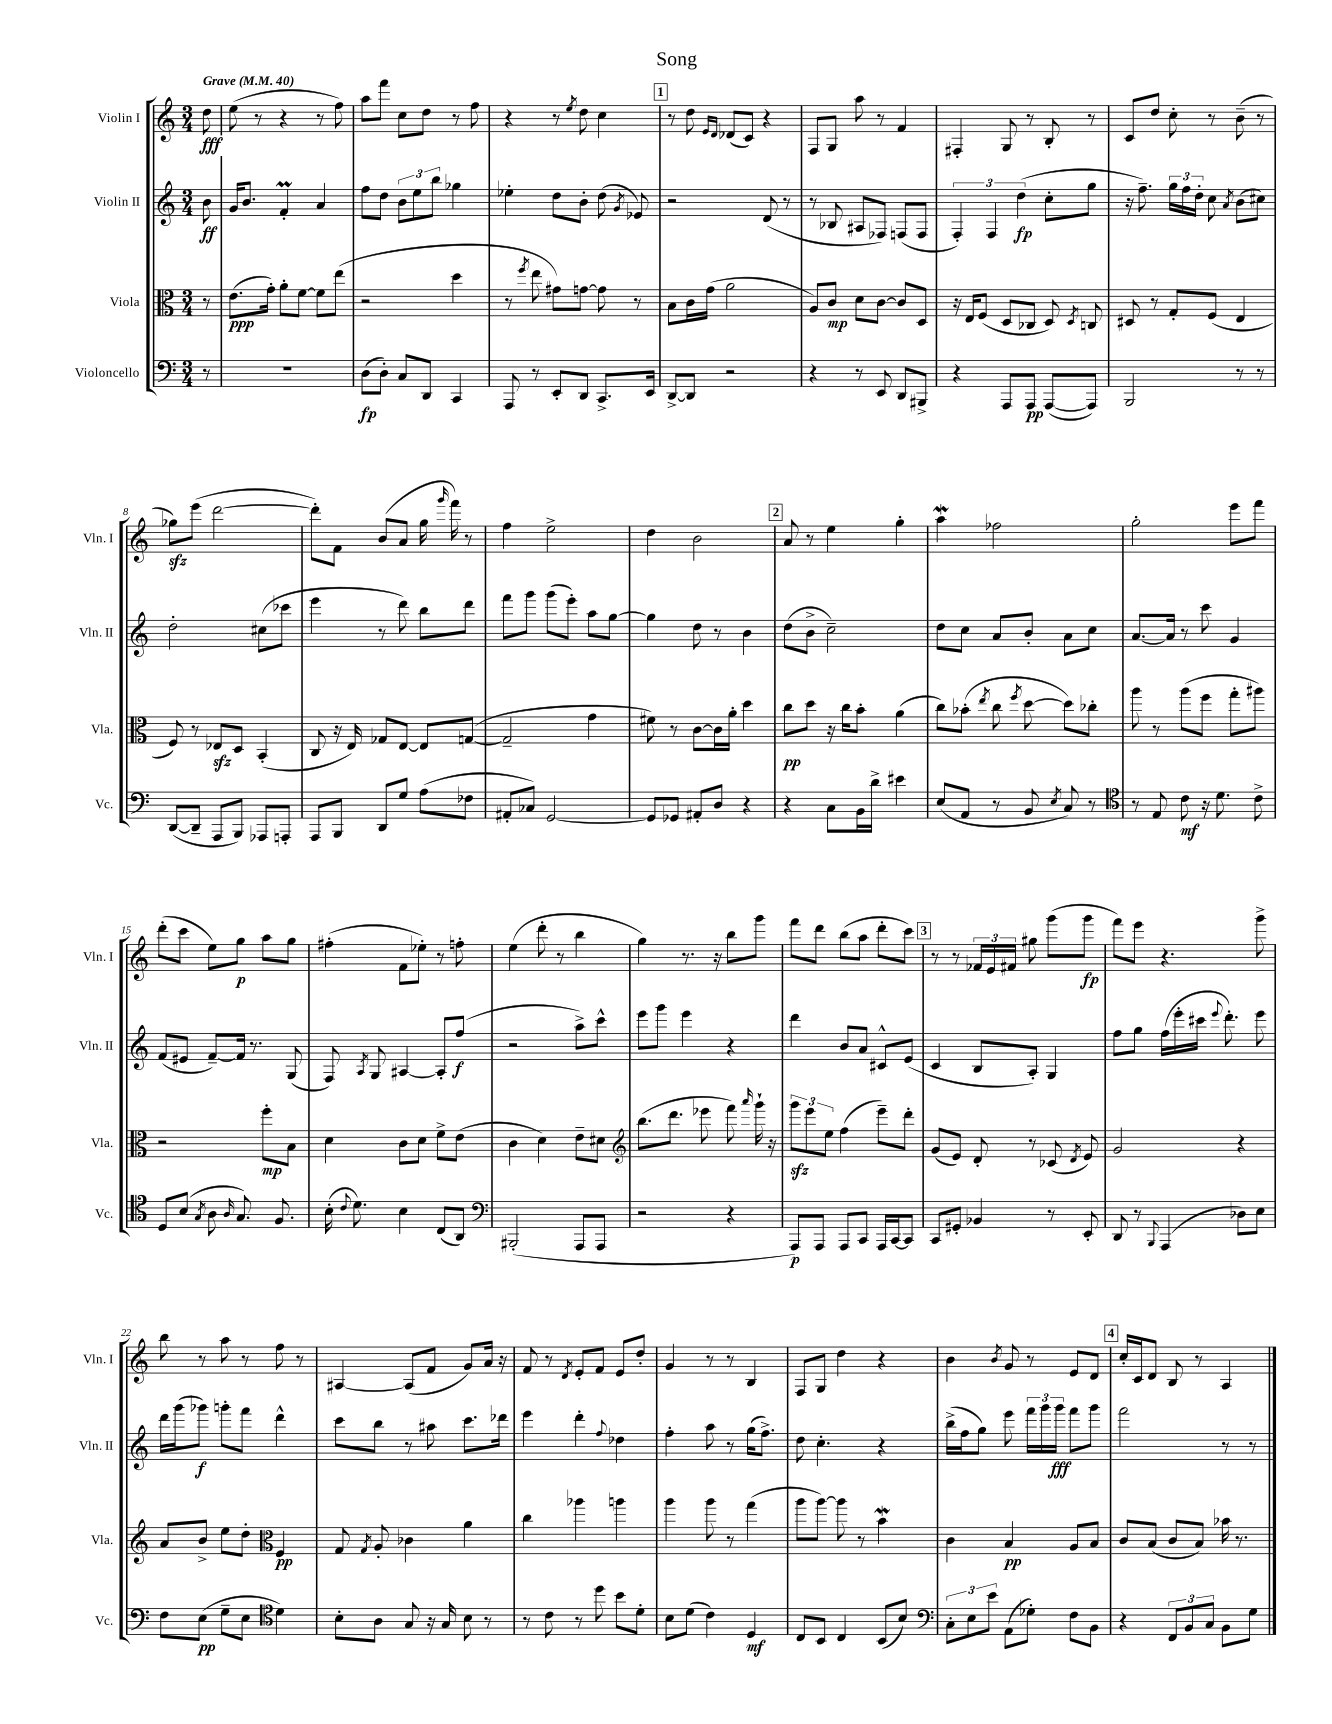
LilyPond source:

\header { title = "Song" }
<<
\new StaffGroup <<
\new Staff = "s0" \with { instrumentName = "Violin I" shortInstrumentName = "Vln. I" } {
    \clef treble \key c \major \numericTimeSignature \time 3/4 \partial 8 \tempo "Grave" 4 = 40
    \autoBeamOff d''8\fff |
    e''8( r8 r4 r8 f''8) |
    a''8[ f'''8] c''8[ d''8] r8 f''8 |
    r4 r8 \acciaccatura { e''8 } d''8 c''4 |
    \mark \markup { \box "1" } r8 d''8 \grace { e'16[ d'16] } des'8[( c'8]) r4 |
    f8[ g8] a''8 r8 f'4 |
    fis4-. g8 r8 b8-. r8 |
    c'8[ d''8] c''8-. r8 b'8--( r8 |
    ges''8[\sfz) e'''8]( d'''2~ |
    d'''8[-.) f'8] b'8[( a'8] g''16 \grace { g'''16 } f'''16) r8 |
    f''4 e''2-> |
    d''4 b'2 |
    \mark \markup { \box "2" } a'8 r8 e''4 g''4-. |
    a''4\mordent fes''2 |
    g''2-. e'''8[ f'''8] |
    d'''8[-.( c'''8] e''8[) g''8]\p a''8[ g''8] |
    fis''4-.( f'8[ ees''8]-.) r8 f''8-. |
    e''4( d'''8-. r8 b''4 |
    g''4) r8. r16 b''8[ g'''8] |
    f'''8[ d'''8] b''8[( a''8] d'''8[-. c'''8]) |
    \mark \markup { \box "3" } r8 r8 \tuplet 3/2 { fes'16[ e'16 fis'16] } gis''8 g'''8[( g'''8]\fp |
    f'''8[) e'''8] r4. g'''8-> |
    b''8 r8 a''8 r8 f''8 r8 |
    ais4~ ais8[( f'8] g'8[) a'16] r16 |
    f'8 r8 \acciaccatura { d'8 } e'8[-. f'8] e'8[ d''8]-. |
    g'4 r8 r8 b4 |
    f8[ g8] d''4 r4 |
    b'4 \acciaccatura { b'8 } g'8 r8 e'8[ d'8] |
    \mark \markup { \box "4" } c''16[-. c'16 d'8] b8 r8 a4 \bar "|." |
}
\new Staff = "s1" \with { instrumentName = "Violin II" shortInstrumentName = "Vln. II" } {
    \clef treble \key c \major \numericTimeSignature \time 3/4 \partial 8
    \autoBeamOff b'8\ff |
    g'16[ b'8.] f'4-.\prall a'4 |
    f''8[ d''8] \tuplet 3/2 { b'8[ e''8 b''8] } ges''4 |
    ees''4-. d''8[ b'8]-. d''8( \acciaccatura { g'8 } ees'8) |
    \mark \markup { \box "1" } r2 d'8( r8 |
    r8 bes8 ais8[ fes8]) f8[( f8] |
    \tuplet 3/2 { f4-.) f4 d''4\fp( } c''8[-. g''8] |
    r16 f''8.--) \tuplet 3/2 { g''16[ f''16 d''16]-. } c''8 \acciaccatura { a'8 } b'8[( cis''8]) |
    d''2-. cis''8[( ces'''8] |
    e'''4 r8 d'''8) b''8[ d'''8] |
    f'''8[ g'''8] g'''8[( e'''8]-.) a''8[ g''8]~ |
    g''4 d''8 r8 b'4 |
    \mark \markup { \box "2" } d''8[( b'8]-> c''2--) |
    d''8[ c''8] a'8[ b'8]-. a'8[ c''8] |
    a'8.[~ a'16] r8 c'''8 g'4 |
    f'8[( eis'8] f'8[~--) f'16] r8. g8( |
    f8) \acciaccatura { a8 } g8 ais4~ ais8[-. f''8]\f( |
    r2 a''8[->) c'''8]-^ |
    e'''8[ g'''8] e'''4 r4 |
    d'''4 b'8[ a'8] cis'8[-^ e'8]( |
    \mark \markup { \box "3" } c'4 b8[ a8]-.) g4 |
    f''8[ g''8] f''16[( e'''16-. cis'''16] \appoggiatura { e'''8 } d'''8.-.) e'''8 |
    d'''16[ g'''16( ges'''8]\f) g'''8[-. f'''8] d'''4-^ |
    c'''8[ b''8] r8 ais''8 c'''8.[ des'''16] |
    e'''4 d'''4-. \appoggiatura { f''8 } des''4 |
    f''4-. a''8 r8 g''16[( f''8.]->) |
    d''8 c''4.-. r4 |
    b''16[->( f''16 g''8]) e'''8 \tuplet 3/2 { f'''16[ g'''16 g'''16]\fff } f'''8[ g'''8] |
    \mark \markup { \box "4" } f'''2 r8 r8 \bar "|." |
}
\new Staff = "s2" \with { instrumentName = "Viola" shortInstrumentName = "Vla." } {
    \clef alto \key c \major \numericTimeSignature \time 3/4 \partial 8
    \autoBeamOff r8 |
    e'8.[\ppp( g'16]-.) a'8[-. f'8]~ f'8[ e''8]( |
    r2 d''4 |
    r8 \acciaccatura { f''8 } e''8 gis'8[) g'8]~ g'8 r8 |
    \mark \markup { \box "1" } b8[ c'16 g'16]( a'2 |
    a8[) c'8]\mp d'8[ c'8]~ c'8[ d8] |
    r16 e16[ f8]( d8[ ces8] d8) \acciaccatura { d8 } c8 |
    dis8 r8 g8[-. f8]( e4 |
    f8) r8 ees8[\sfz d8] b,4-.( |
    c8 r16 e16) ges8[ e8]~ e8[ g8]~( |
    g2-- g'4 |
    fis'8) r8 c'8[~ c'16 a'16]-. d''4 |
    \mark \markup { \box "2" } c''8[\pp d''8] r16 c''16[ b'8]-. a'4( |
    c''8[) bes'8]-.( \acciaccatura { e''8 } c''8 \acciaccatura { f''8 } d''8~ d''8[) ces''8]-. |
    a''8 r8 a''8[( f''8] g''8[-. ais''8]) |
    r2 f''8[-.\mp b8] |
    d'4 c'8[ d'8] f'8[-> e'8]( |
    c'4 d'4) e'8[-- dis'8] |
    \clef treble b''8.[( d'''8.] ees'''8 f'''8) \grace { a'''16 } g'''16-! r16 |
    \tuplet 3/2 { g'''8[\sfz e'''8 e''8] } f''4( e'''8[--) d'''8]-. |
    \mark \markup { \box "3" } g'8[( e'8]) d'8-. r8 ces'8( \acciaccatura { d'8 } e'8) |
    g'2 r4 |
    a'8[ b'8]-> e''8[ d''8]-. \clef alto f4\pp |
    g8 \acciaccatura { g8 } a8-. ces'4 a'4 |
    c''4 aes''4 a''4 |
    a''4 a''8 r8 g''4( |
    a''8[ a''8]~) a''8 r8 b'4\mordent |
    c'4 b4\pp a8[ b8] |
    \mark \markup { \box "4" } c'8[ b8]( c'8[ b8]) bes'16 r8. \bar "|." |
}
\new Staff = "s3" \with { instrumentName = "Violoncello" shortInstrumentName = "Vc." } {
    \clef bass \key c \major \numericTimeSignature \time 3/4 \partial 8
    \autoBeamOff r8 |
    R2. |
    d8[\fp( d8]-.) c8[ d,8] c,4 |
    a,,8 r8 e,8[-. d,8] c,8.[-> e,16] |
    \mark \markup { \box "1" } d,8[~-> d,8] r2 |
    r4 r8 e,8 d,8[ bis,,8]-> |
    r4 a,,8[ a,,8]\pp a,,8[~( a,,8]) |
    b,,2 r8 r8 |
    d,8[~( d,8]-- a,,8[ b,,8]) aes,,8[ a,,8]-. |
    a,,8[ b,,8] d,8[ g8] a8[( fes8] |
    ais,8[-. ces8]) g,2~ |
    g,8[ ges,8] ais,8[-. d8] r4 |
    \mark \markup { \box "2" } r4 c8[ b,16 d'16]-> eis'4 |
    e8[( a,8] r8 b,8 \acciaccatura { e8 } c8) r8 |
    \clef tenor r8 e8 c'8\mf r16 d'8. c'8-> |
    d8[ b8]( \acciaccatura { g8 } a8 \grace { a16 } g8.) f8. |
    b16-.( \appoggiatura { c'8 } d'8.) b4 c8[( a,8]) |
    \clef bass bis,,2-.( a,,8[ a,,8] |
    r2 r4 |
    a,,8[\p) a,,8] a,,8[ c,8] a,,16[ c,16~ c,8] |
    \mark \markup { \box "3" } c,8[ gis,8]-. bes,4 r8 e,8-. |
    d,8 r8 \appoggiatura { b,,8 } a,,4( des8[) e8] |
    f8[ e8]\pp( g8[-- e8] \clef tenor d'4) |
    b8[-. a8] g8 r16 g16 b8 r8 |
    r8 c'8 r8 d''8 b'8[ d'8]-. |
    b8[ d'8]( c'4) d4\mf |
    c8[ b,8] c4 b,8[( b8]) |
    \clef bass \tuplet 3/2 { c8[-. e8 e'8] } a,8[( ges8]-.) f8[ b,8] |
    \mark \markup { \box "4" } r4 \tuplet 3/2 { f,8[ b,8 c8] } b,8[ g8] \bar "|." |
}
>>
>>
